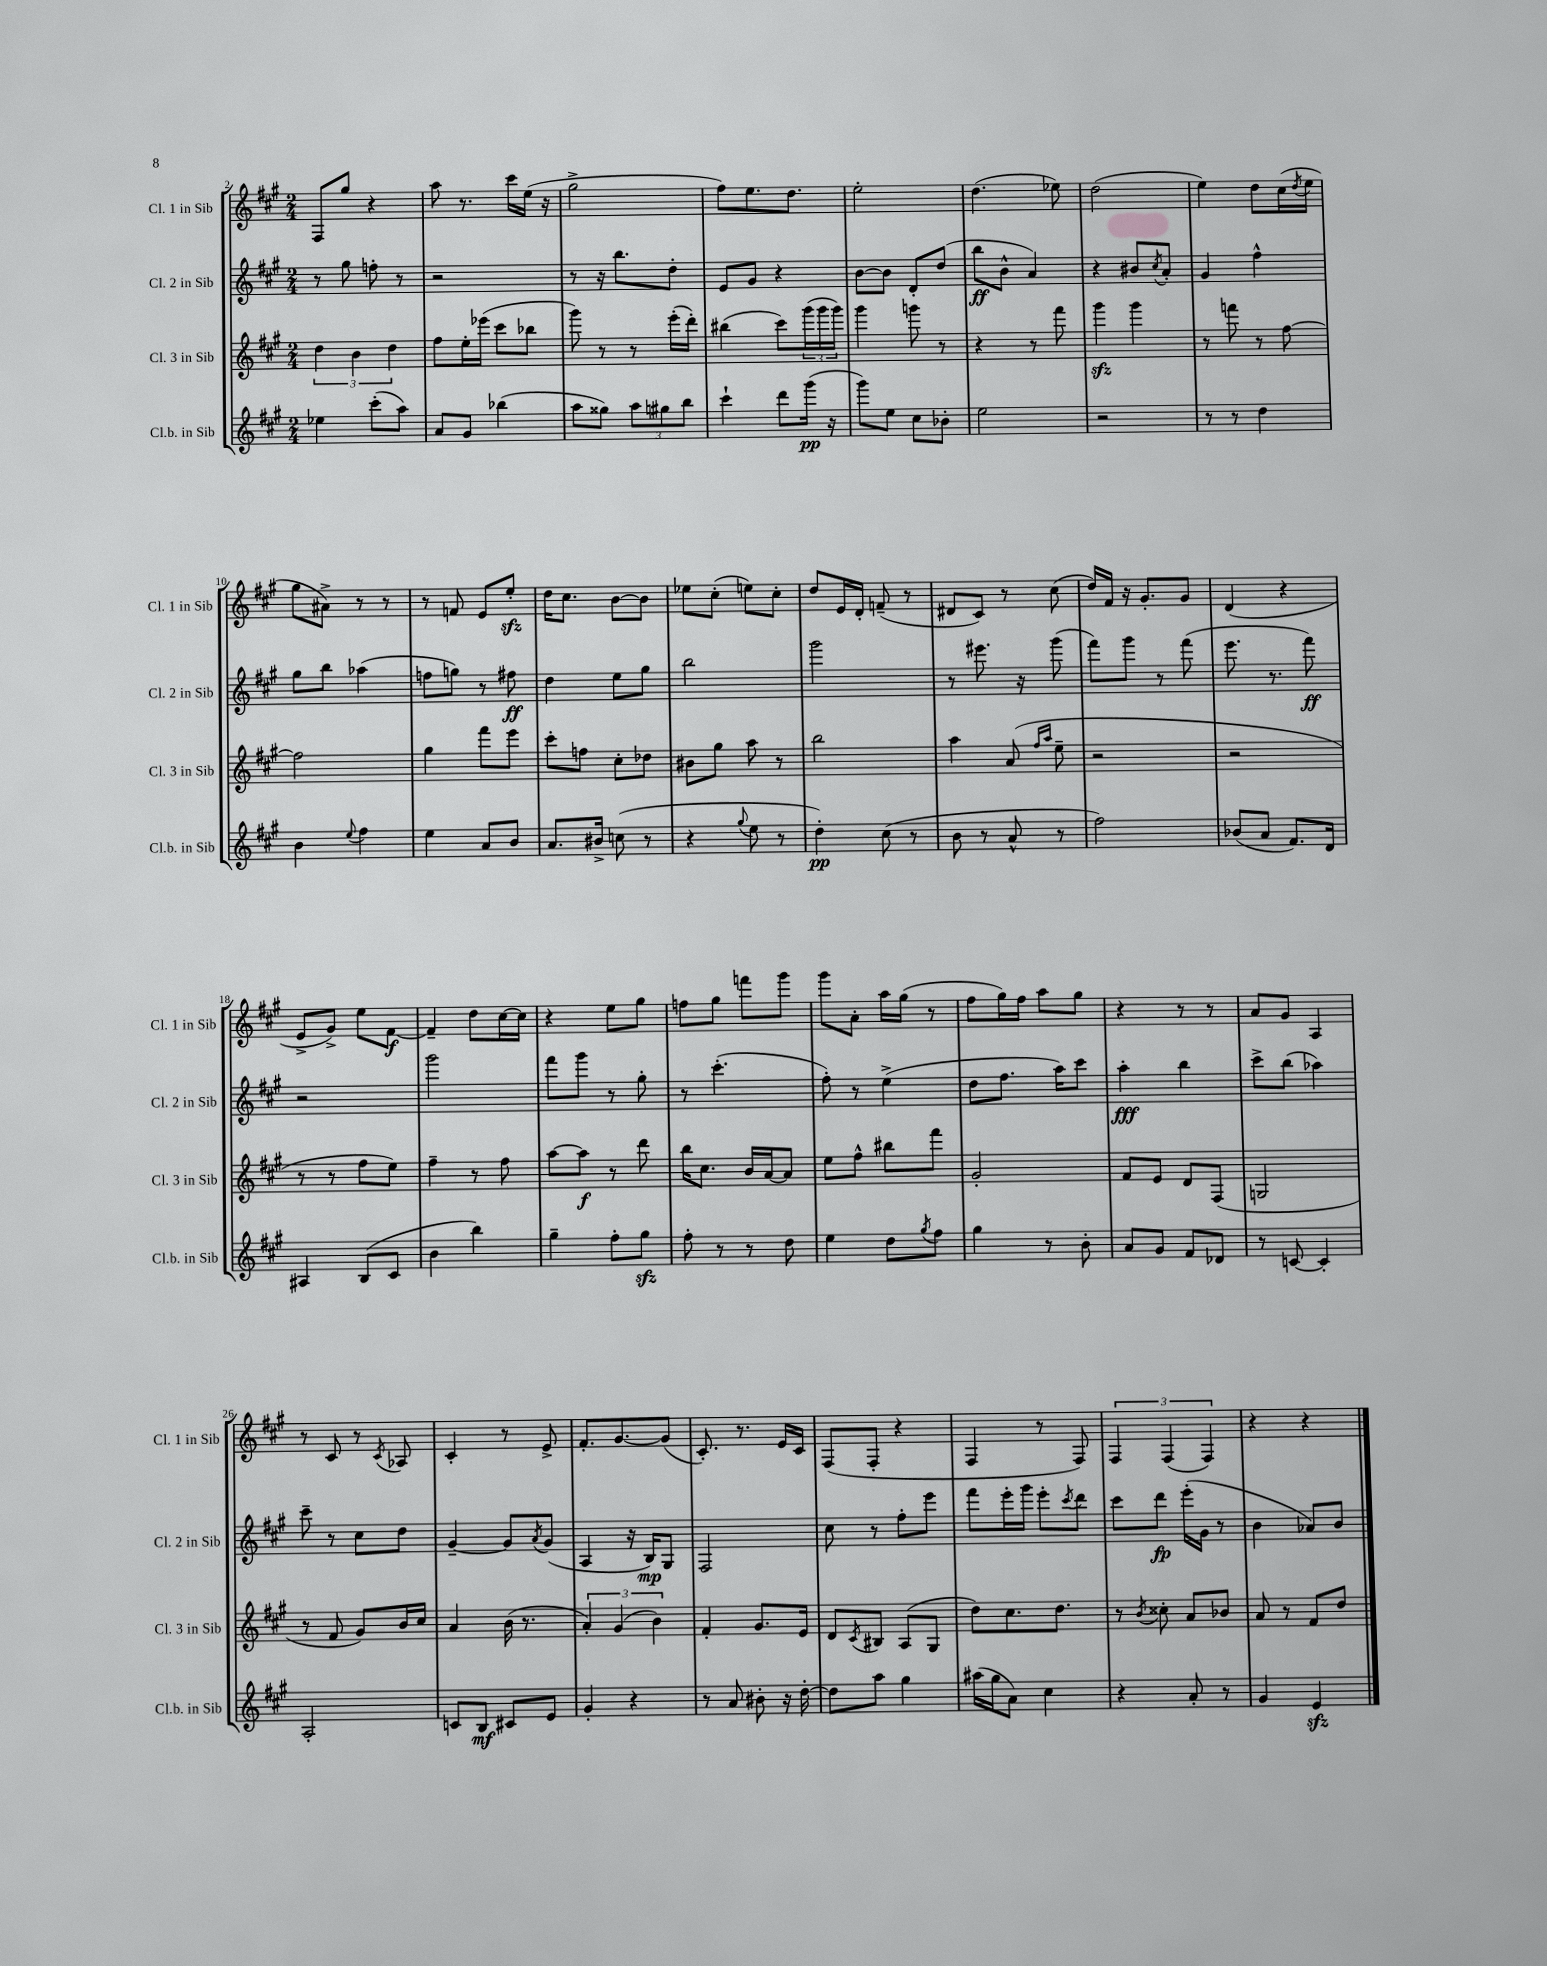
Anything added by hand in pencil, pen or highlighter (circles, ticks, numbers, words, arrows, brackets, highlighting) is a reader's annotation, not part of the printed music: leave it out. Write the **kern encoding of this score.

**kern	**kern	**kern	**kern
*staff4	*staff3	*staff2	*staff1
*clefG2	*clefG2	*clefG2	*clefG2
*k[f#c#g#]	*k[f#c#g#]	*k[f#c#g#]	*k[f#c#g#]
*M2/4	*M2/4	*M2/4	*M2/4
4ee-	6dd	8r	8F#
.	.	8gg#	8gg#
.	6b	.	.
(8ccc#'	.	8ff'	4r
.	6dd	.	.
8aa)	.	8r	.
=	=	=	=
8a	8ff#	2r	8aa
8g#	16ee'	.	8.r
.	(16eee-	.	.
(4bb-	8ccc#	.	.
.	.	.	16ccc#
.	8bb-	.	(16ee
.	.	.	16r
=	=	=	=
8aa	8ggg#)	8r	2gg#^
8gg##)	8r	16r	.
.	.	8.bb	.
12aa	8r	.	.
12gg#	.	.	.
.	(16eee'	8dd'	.
12bb	.	.	.
.	16ddd')	.	.
=	=	=	=
4ccc#`	(4bb#	8e	8ff#)
.	.	8g#	8.ee
8ddd	8ccc#)	4r	.
.	.	.	8.dd
(16ggg#	(24ggg#	.	.
.	24ggg#	.	.
16r	.	.	.
.	24ggg#)	.	.
=	=	=	=
8ggg#)	4ggg#	[8b	2ee'
8ee	.	8b]	.
8cc#	8ggg	8d'	.
8b-'	8r	(8dd	.
=	=	=	=
2ee	4r	8bb	(4.dd
.	.	8b^^	.
.	8r	4a)	.
.	8fff#	.	8ee-)
=	=	=	=
2r	4ggg#	4r	(2dd
.	4ggg#	8b#	.
.	.	8qcc#	.
.	.	8a'	.
=	=	=	=
8r	8r	4g#	4ee)
8r	8fff	.	.
4dd	8r	4ff#^^	8dd
.	[8ff#	.	(16cc#
.	.	.	8qdd
.	.	.	16ee
=	=	=	=
4b	2ff#]	8gg#	8gg#
.	.	8bb	8a#^)
8qqee	.	.	.
4ff#	.	(4aa-	8r
.	.	.	8r
=	=	=	=
4ee	4gg#	8ff	8r
.	.	8gg)	8f
8a	8fff#	8r	8e
8b	8eee	8ff#	8ee'
=	=	=	=
8.a	8ccc#'	4dd	16dd
.	.	.	8.cc#
.	8ff	.	.
16b#^	.	.	.
(8cc	8cc#'	8ee	[8b
8r	8dd-	8gg#	8b]
=	=	=	=
4r	8b#	2bb	8ee-
.	8gg#	.	(8cc#'
8qqgg#	.	.	.
8ee	8aa	.	8ee)
8r	8r	.	8cc#'
=	=	=	=
4dd')	2bb	2ggg#	8dd
.	.	.	16e
.	.	.	16d'
(8cc#	.	.	(8f~
8r	.	.	8r
=	=	=	=
8b	4aa	8r	8d#
8r	.	8.eee#	8c#)
8a^^	(8a	.	8r
.	.	16r	.
.	16qqff#	.	.
.	16qqaa	.	.
8r	8ee~	(8ggg#	(8cc#
=	=	=	=
2ff#)	2r	8fff#)	16dd)
.	.	.	16f#
.	.	8ggg#	16r
.	.	.	8.g#'
.	.	8r	.
.	.	(8fff#	8g#
=	=	=	=
(8b-	2r	8.eee	(4d
8a	.	.	.
.	.	8.r	.
8.f#)	.	.	4r
.	.	8fff#)	.
16d	.	.	.
=	=	=	=
4A#	8r	2r	8e^
.	8r	.	8g#^)
(8B	8ff#	.	8ee
8c#	8ee)	.	[8f#
=	=	=	=
4b	4ff#~	2ggg#	4f#~]
4bb)	8r	.	8dd
.	8ff#	.	[16cc#
.	.	.	16cc#]
=	=	=	=
4gg#~	[8aa	8fff#	4r
.	8aa]	8ggg#	.
8ff#'	8r	8r	8ee
8gg#	8ddd	8gg#'	8gg#
=	=	=	=
8ff#'	16bb	8r	8ff
.	8.cc#	.	.
8r	.	(4.ccc#'	8gg#
8r	16b	.	8fff
.	[16a	.	.
8dd	8a]	.	8ggg#
=	=	=	=
4ee	8ee	8ff#')	8ggg#
.	8ff#^^	8r	8a'
8dd	8bb#	(4ee^	16aa
.	.	.	(16gg#
8qgg#	.	.	.
8ff#	8fff#	.	8r
=	=	=	=
4gg#	2g#'	8dd	8ff#
.	.	8.ff#	16gg#)
.	.	.	16ff#
8r	.	.	8aa
.	.	16aa)	.
8b'	.	8ccc#	8gg#
=	=	=	=
8a	8f#	4aa'	4r
8g#	8e	.	.
8f#	8d	4bb	8r
8d-	(8F#	.	8r
=	=	=	=
8r	2G	8ccc#^	8a
[8c	.	(8bb	8g#
4c']	.	4aa-)	4A
=	=	=	=
2A'	8r	8ccc#~	8r
.	8f#	8r	8c#
.	8g#)	8cc#	8r
.	.	.	8qc#
.	16b	8dd	8A-
.	16cc#	.	.
=	=	=	=
8c	4a	[4g#~	4c#'
8B	.	.	.
8c#	(16b	8g#]	8r
.	8.r	.	.
.	.	8qa	.
8e	.	(8g#	8e^
=	=	=	=
4g#'	6a')	4A	8.f#'
.	(6g#	.	.
.	.	.	[8.g#
4r	.	16r	.
.	.	16B)	.
.	6b)	.	.
.	.	8G#	(8g#]
=	=	=	=
8r	4f#'	2F#	8.c#')
8a	.	.	.
.	.	.	8.r
8b#'	8.g#	.	.
16r	.	.	16e
[16dd'	16e	.	16c#
=	=	=	=
8dd]	8d	8cc#	(8F#
.	8qc#	.	.
8aa	8B#	8r	8F#'
4gg#	(8A	8ff#'	4r
.	8G#	8eee	.
=	=	=	=
(16aa#	8dd)	8fff#	4F#
16gg#	.	.	.
8a)	8.cc#	16eee'	.
.	.	16ggg#	.
4cc#	.	8eee'	8r
.	8.dd	.	.
.	.	8qccc#	.
.	.	8ddd	8F#)
=	=	=	=
4r	8r	8ccc#	6F#
.	8qb	.	.
.	8cc##'	8ddd	.
.	.	.	(6F#
8a'	8a	(16eee'	.
.	.	16g#	.
.	.	.	6F#)
8r	8b-	8r	.
=	=	=	=
4g#	8a	4b	4r
.	8r	.	.
4e	8f#	8a-)	4r
.	8dd	8b	.
==	==	==	==
*-	*-	*-	*-
